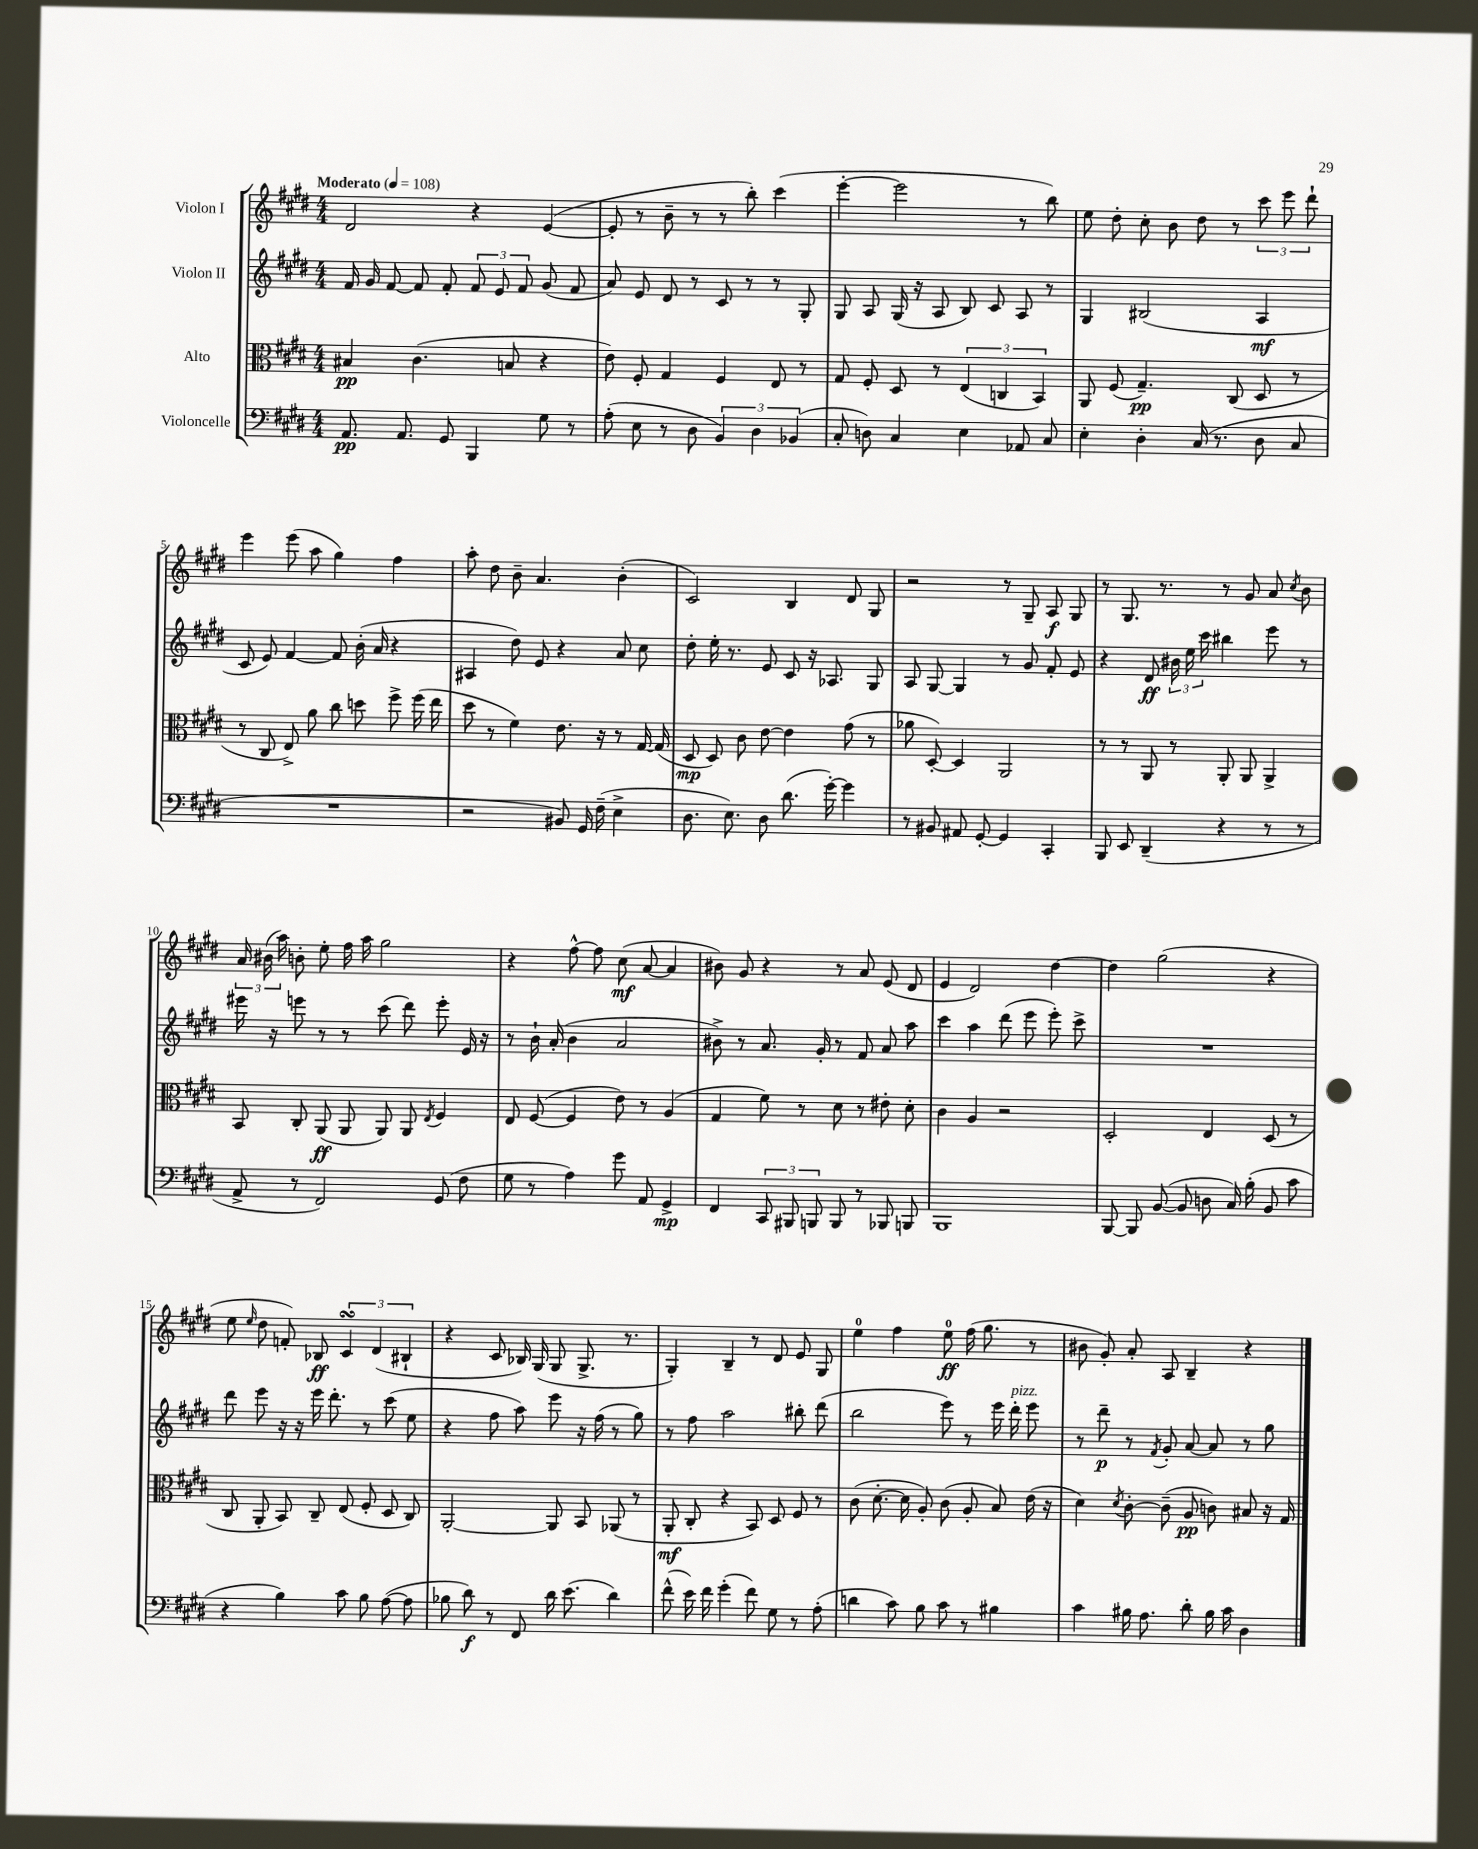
<<
\new StaffGroup <<
\new Staff = "s0" \with { instrumentName = "Violon I" } {
    \clef treble \key e \major \numericTimeSignature \time 4/4 \tempo "Moderato" 4 = 108
    \autoBeamOff dis'2 r4 e'4~( |
    e'8-. r8 b'8-- r8 r8 b''8-.) cis'''4( |
    e'''4~-. e'''2 r8 b''8) |
    e''8 dis''8-. cis''8-. b'8 dis''8 r8 \tuplet 3/2 { cis'''8 e'''8 dis'''8-! } |
    e'''4 e'''8( a''8 gis''4) fis''4 |
    a''8-. dis''8 b'8-- a'4. b'4-.( |
    cis'2) b4 dis'8 gis8 |
    r2 r8 gis8-- a8\f gis8 |
    r8 gis8. r8. r8 gis'8 a'8 \acciaccatura { cis''8 } b'8 |
    \tuplet 3/2 { a'16 bis'16( a''16) } b'8-. e''8-. fis''16 a''16 gis''2 |
    r4 fis''8~-^ fis''8 cis''8\mf( a'8~ a'4 |
    bis'8) gis'8 r4 r8 a'8 e'8( dis'8 |
    e'4 dis'2) dis''4~ |
    dis''4 gis''2( r4 |
    e''8 \grace { e''16 } dis''8 f'8-.) bes8\ff \tuplet 3/2 { cis'4\turn dis'4( bis4-! } |
    r4 cis'8 bes16) gis16( gis8 gis8.-> r8. |
    gis4-.) b4-- r8 dis'8 e'8 gis8 |
    e''4-0 fis''4 e''8-0\ff fis''16( gis''8. r8 |
    bis'8 gis'8-.) a'8-. a8 b4-- r4 \bar "|." |
}
\new Staff = "s1" \with { instrumentName = "Violon II" } {
    \clef treble \key e \major \numericTimeSignature \time 4/4
    \autoBeamOff fis'16 gis'16 fis'8~ fis'8 fis'8-. \tuplet 3/2 { fis'8 e'8 fis'8 } gis'8( fis'8 |
    a'8) e'8 dis'8 r8 cis'8 r8 r8 gis8-. |
    gis8 a8 gis16( r16 a8 b8) cis'8 a8 r8 |
    gis4 bis2( a4\mf |
    cis'8 e'8) fis'4~ fis'8 b'16-.( a'16 r4 |
    ais4 dis''8) e'8 r4 a'8 cis''8 |
    dis''8-. e''16-. r8. e'8 cis'8 r16 aes8. gis8 |
    a8 gis8~ gis4 r8 gis'8 fis'8-. e'8 |
    r4 dis'8\ff \tuplet 3/2 { bis'16 e''16 cis'''16 } bis''4 e'''8 r8 |
    eis'''16 r16 e'''8 r8 r8 cis'''8( dis'''8) e'''8-. e'16 r16 |
    r8 b'16-! a'16-.( b'4 a'2 |
    bis'8->) r8 a'8. gis'16-. r8 fis'8 a'8 a''8 |
    cis'''4 a''4 dis'''8( e'''8 e'''8-.) cis'''8-> |
    R1 |
    dis'''8 e'''8 r16 r16 e'''16 dis'''8.-. r8 cis'''8( e''8 |
    r4 fis''8 a''8) e'''8 r16 fis''16( r8 gis''8) |
    r8 fis''8 a''2 bis''8-. dis'''8( |
    b''2 e'''8) r8 e'''16 dis'''16-.^\markup { \italic "pizz." } e'''8 |
    r8 dis'''8--\p r8 \acciaccatura { fis'8 } gis'8-. a'8~ a'8 r8 gis''8 \bar "|." |
}
\new Staff = "s2" \with { instrumentName = "Alto" } {
    \clef alto \key e \major \numericTimeSignature \time 4/4
    \autoBeamOff bis4\pp cis'4.( b8 r4 |
    e'8) fis8-. gis4 fis4 e8 r8 |
    gis8 fis8-. dis8 r8 \tuplet 3/2 { e4( c4 b,4) } |
    a,8 fis8( gis4.--\pp) cis8( dis8 r8 |
    r8 cis8 e8->) a'8 cis''8 d''8 fis''8-> fis''16( e''16 |
    dis''8 r8 fis'4) e'8. r16 r8 gis16~ gis16( |
    dis8\mp dis8) cis'8 e'8~ e'4 gis'8( r8 |
    aes'8 dis8~-.) dis4 a,2 |
    r8 r8 a,8 r8 a,8-. a,8 a,4-> |
    b,8 cis8-. a,8\ff( a,8 a,8) a,8 \acciaccatura { e8 } fis4 |
    e8 fis8~( fis4 e'8) r8 a4( |
    gis4 fis'8) r8 dis'8 r8 eis'8-. dis'8-. |
    cis'4 a4 r2 |
    dis2-. e4 dis8( r8 |
    cis8 a,8-. b,8) cis8-- e8( fis8-. dis8 cis8) |
    a,2~-. a,8 b,8 aes,8( r8 |
    a,8-.\mf cis8-. r4 b,8) dis8 fis8 r8 |
    cis'8( dis'8.~-. dis'16 a8-.) cis'8( a8-. b8) e'16( r16 |
    dis'4) \acciaccatura { dis'8 } cis'8~-. cis'8--( a8\pp c'8) bis8 r16 gis16 \bar "|." |
}
\new Staff = "s3" \with { instrumentName = "Violoncelle" } {
    \clef bass \key e \major \numericTimeSignature \time 4/4
    \autoBeamOff a,8.\pp a,8. gis,8 b,,4 gis8 r8 |
    a8-.( e8 r8 dis8 \tuplet 3/2 { b,4) dis4 bes,4( } |
    cis8-. d8) cis4 e4 aes,8 cis8 |
    e4-. dis4-. cis16( r8. dis8 cis8 |
    R1 |
    r2 bis,8) gis,16 fis16--( e4-> |
    dis8. e8.) dis8 dis'8.( gis'16~-.) gis'4 |
    r8 bis,8 ais,8 gis,8~-. gis,4 cis,4-. |
    b,,8 e,8 dis,4--( r4 r8 r8 |
    a,8-> r8 fis,2) gis,8( fis8 |
    gis8 r8 a4) gis'8 a,8 gis,4->\mp |
    fis,4 \tuplet 3/2 { cis,8 bis,,8 b,,8 } b,,8 r8 bes,,8 b,,8 |
    b,,1 |
    b,,8~ b,,8 b,8~( b,8 d8 cis16) b16-.( b,8 cis'8 |
    r4 b4) cis'8 b8 a8~( a8 |
    bes8 dis'8\f) r8 fis,8 dis'16 e'8.( dis'4) |
    fis'8-^( e'16) fis'16 gis'4-.( fis'8) gis8 r8 a8-.( |
    d'4 cis'8) b8 cis'8 r8 bis4 |
    cis'4 bis16 a8. dis'8-. bis16 cis'16 dis4 \bar "|." |
}
>>
>>
